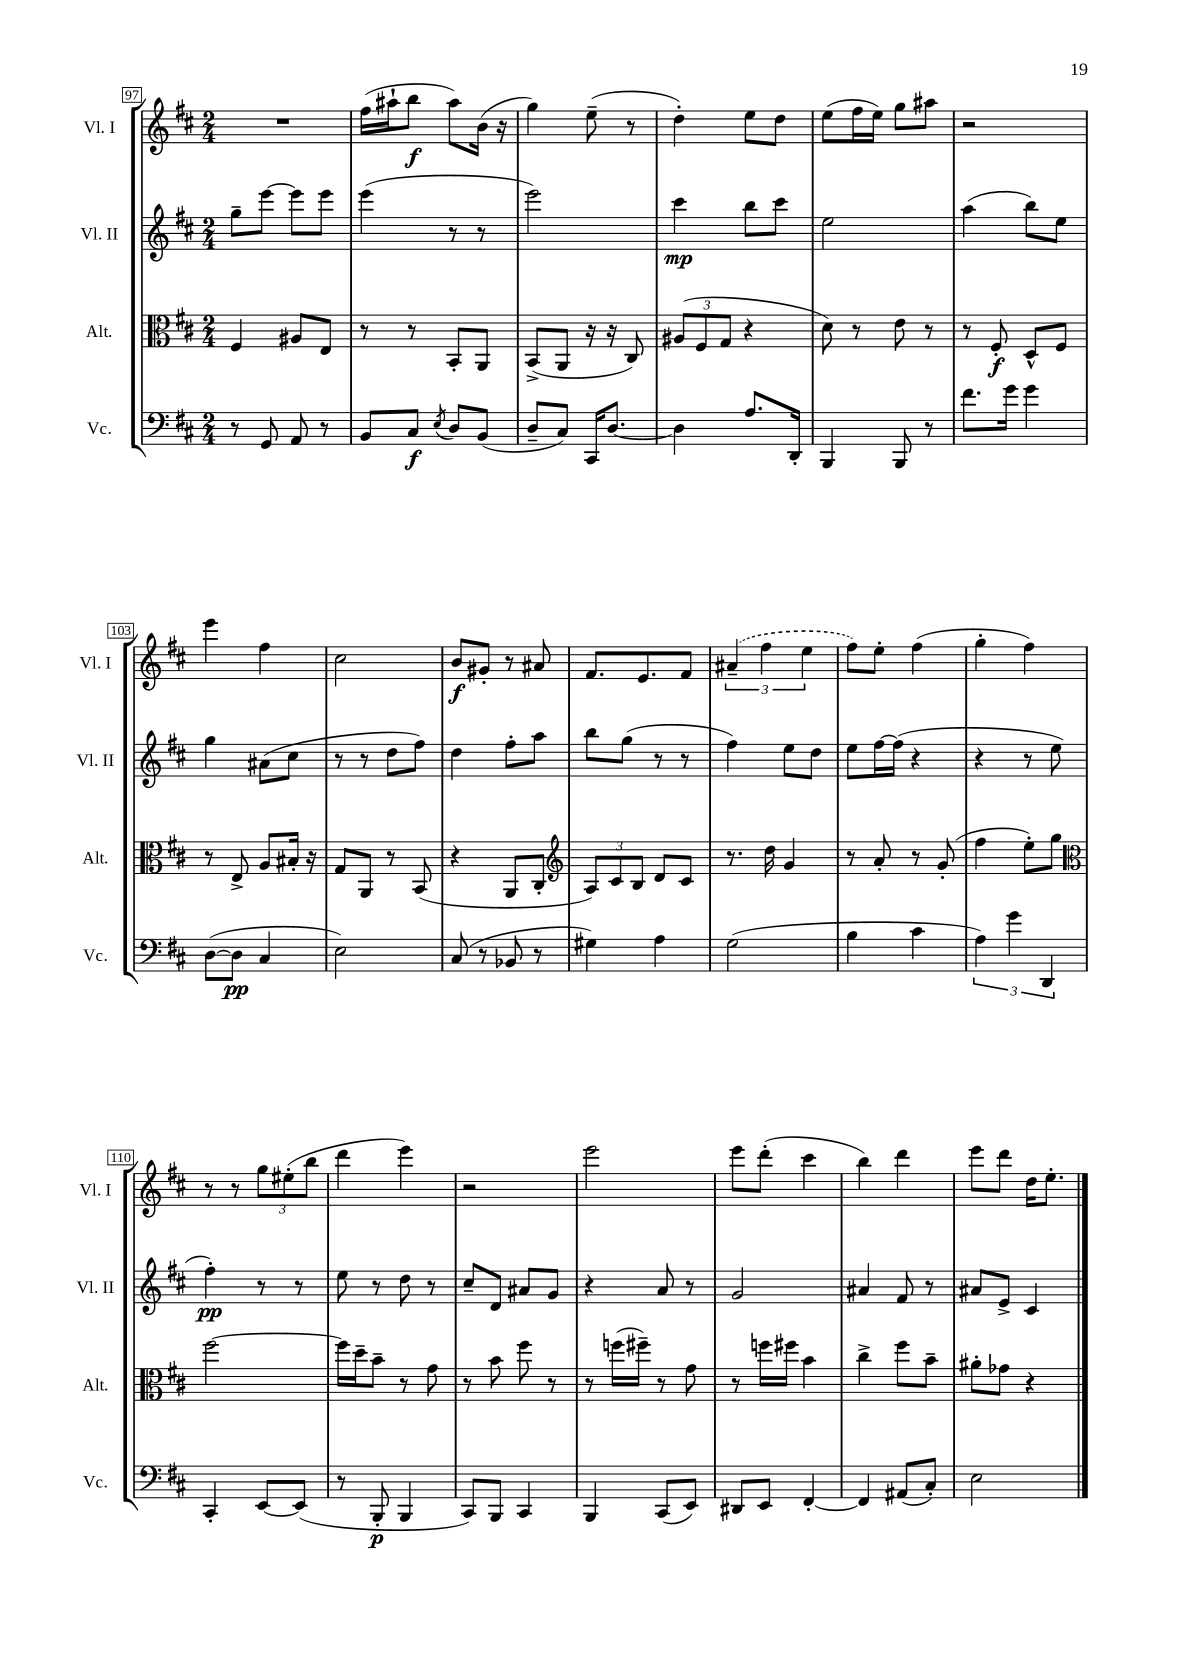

**kern	**dynam	**kern	**dynam	**kern	**dynam	**kern	**dynam
*part4	*part4	*part3	*part3	*part2	*part2	*part1	*part1
*staff4	*staff4	*staff3	*staff3	*staff2	*staff2	*staff1	*staff1
*I"Vc.	*	*I"Alt.	*	*I"Vl. II	*	*I"Vl. I	*
*I'Vc.	*	*I'Alt.	*	*I'Vl. II	*	*I'Vl. I	*
*clefF4	*	*clefC3	*	*clefG2	*	*clefG2	*
*k[f#c#]	*	*k[f#c#]	*	*k[f#c#]	*	*k[f#c#]	*
*M2/4	*	*M2/4	*	*M2/4	*	*M2/4	*
=97	=97	=97	=97	=97	=97	=97	=97
8r	.	4F#/	.	8gg~\L	.	2r	.
8GG/	.	.	.	[8eee\J	.	.	.
8AA/	.	8A#X/L	.	8eee\L]	.	.	.
8r	.	8E/J	.	8eee\J	.	.	.
=98	=98	=98	=98	=98	=98	=98	=98
8BB/L	.	8r	.	(4eee\	.	(16ff#\LL	.
.	.	.	.	.	.	16aa#X`\J	.
8C#/J	f	8r	.	.	.	8bb\J	f
8qE/	.	.	.	.	.	.	.
8D/L	.	8BB'/L	.	8r	.	8aa#\L)	.
(8BB/J	.	8AA/J	.	8r	.	(16b\Jk	.
.	.	.	.	.	.	16r	.
=99	=99	=99	=99	=99	=99	=99	=99
8D~/L	.	(8BB^/L	.	2eee\)	.	4gg\)	.
8C#/J)	.	8AA/J	.	.	.	.	.
16CC#/KL	.	16r	.	.	.	(8ee~\	.
[8.D/J	.	16r	.	.	.	.	.
.	.	8C#/)	.	.	.	8r	.
=100	=100	=100	=100	=100	=100	=100	=100
4D\]	.	(12A#X/L	.	4ccc#\	mp	4dd'\)	.
.	.	12F#/	.	.	.	.	.
.	.	12G/J	.	.	.	.	.
8.A/L	.	4r	.	8bb\L	.	8ee\L	.
.	.	.	.	8ccc#\J	.	8dd\J	.
16DD'/Jk	.	.	.	.	.	.	.
=101	=101	=101	=101	=101	=101	=101	=101
4BBB/	.	8d\)	.	2ee\	.	(8ee\L	.
.	.	8r	.	.	.	16ff#\L	.
.	.	.	.	.	.	16ee\JJ)	.
8BBB/	.	8e\	.	.	.	8gg\L	.
8r	.	8r	.	.	.	8aa#X\J	.
=102	=102	=102	=102	=102	=102	=102	=102
8.f#\L	.	8r	.	(4aa\	.	2r	.
.	.	8F#'/	f	.	.	.	.
16g\Jk	.	.	.	.	.	.	.
4g\	.	8D^^/L	.	8bb\L)	.	.	.
.	.	8F#/J	.	8ee\J	.	.	.
!!LO:LB:g=z
=103	=103	=103	=103	=103	=103	=103	=103
([8D\L	.	8r	.	4gg\	.	4eee\	.
8D\J]	pp	8E^/	.	.	.	.	.
4C#/	.	8A/L	.	(8a#X\L	.	4ff#\	.
.	.	16B#X'/Jk	.	8cc#\J	.	.	.
.	.	16r	.	.	.	.	.
=104	=104	=104	=104	=104	=104	=104	=104
2E\)	.	8G/L	.	8r	.	2cc#\	.
.	.	8AA/J	.	8r	.	.	.
.	.	8r	.	8dd\L	.	.	.
.	.	(8BB/	.	8ff#\J)	.	.	.
=105	=105	=105	=105	=105	=105	=105	=105
(8C#/	.	4r	.	4dd\	.	8b/L	f
8r	.	.	.	.	.	8g#X'/J	.
8BB-X/	.	8AA/L	.	8ff#'\L	.	8r	.
8r	.	8C#'/J	.	8aa\J	.	8a#X/	.
=106	=106	=106	=106	=106	=106	=106	=106
*	*	*clefG2	*	*	*	*	*
4G#X\)	.	12A/L)	.	8bb\L	.	8.f#/L	.
.	.	12c#/	.	.	.	.	.
.	.	.	.	(8gg\J	.	.	.
.	.	12B/J	.	.	.	.	.
.	.	.	.	.	.	8.e/	.
4A\	.	8d/L	.	8r	.	.	.
.	.	8c#/J	.	8r	.	8f#/J	.
=107	=107	=107	=107	=107	=107	=107	=107
(2G\	.	8.r	.	4ff#\)	.	(6a#X~/	.
.	.	.	.	.	.	6ff#\	.
.	.	16dd\	.	.	.	.	.
.	.	4g/	.	8ee\L	.	.	.
.	.	.	.	.	.	6ee\	.
.	.	.	.	8dd\J	.	.	.
=108	=108	=108	=108	=108	=108	=108	=108
4B\	.	8r	.	8ee\L	.	8ff#\L)	.
.	.	8a'/	.	[16ff#\L	.	8ee'\J	.
.	.	.	.	(16ff#\JJ]	.	.	.
4c#\	.	8r	.	4r	.	(4ff#\	.
.	.	(8g'/	.	.	.	.	.
=109	=109	=109	=109	=109	=109	=109	=109
6A\)	.	4ff#\	.	4r	.	4gg'\	.
6g\	.	.	.	.	.	.	.
.	.	8ee'\L)	.	8r	.	4ff#\)	.
6DD/	.	.	.	.	.	.	.
.	.	8gg\J	.	8ee\	.	.	.
!!LO:LB:g=z
=110	=110	=110	=110	=110	=110	=110	=110
*	*	*clefC3	*	*	*	*	*
4CC#'/	.	[2ff#\	.	4ff#'\)	pp	8r	.
.	.	.	.	.	.	8r	.
[8EE/L	.	.	.	8r	.	12gg\L	.
.	.	.	.	.	.	(12ee#X'\	.
(8EE/J]	.	.	.	8r	.	.	.
.	.	.	.	.	.	12bb\J	.
=111	=111	=111	=111	=111	=111	=111	=111
8r	.	16ff#\LL]	.	8ee\	.	4ddd\	.
.	.	16dd~\J	.	.	.	.	.
8BBB'/	p	8b~\J	.	8r	.	.	.
4BBB/	.	8r	.	8dd\	.	4eee\)	.
.	.	8g\	.	8r	.	.	.
=112	=112	=112	=112	=112	=112	=112	=112
8CC#/L)	.	8r	.	8cc#~/L	.	2r	.
8BBB/J	.	8b\	.	8d/J	.	.	.
4CC#/	.	8ff#\	.	8a#X/L	.	.	.
.	.	8r	.	8g/J	.	.	.
=113	=113	=113	=113	=113	=113	=113	=113
4BBB/	.	8r	.	4r	.	2eee\	.
.	.	(16ffn\LL	.	.	.	.	.
.	.	16ff#X~\JJ)	.	.	.	.	.
(8CC#/L	.	8r	.	8a/	.	.	.
8EE/J)	.	8g\	.	8r	.	.	.
=114	=114	=114	=114	=114	=114	=114	=114
8DD#X/L	.	8r	.	2g/	.	8eee\L	.
8EE/J	.	16ffn\LL	.	.	.	(8ddd'\J	.
.	.	16ff#X\JJ	.	.	.	.	.
[4FF#'/	.	4b\	.	.	.	4ccc#\	.
=115	=115	=115	=115	=115	=115	=115	=115
4FF#/]	.	4cc#^\	.	4a#X/	.	4bb\)	.
(8AA#X/L	.	8ff#\L	.	8f#/	.	4ddd\	.
8C#'/J)	.	8b~\J	.	8r	.	.	.
=116	=116	=116	=116	=116	=116	=116	=116
2E\	.	8a#X'\L	.	8a#X/L	.	8eee\L	.
.	.	8g-X\J	.	8e^/J	.	8ddd\J	.
.	.	4r	.	4c#/	.	16dd\KL	.
.	.	.	.	.	.	8.ee'\J	.
==	==	==	==	==	==	==	==
*-	*-	*-	*-	*-	*-	*-	*-
